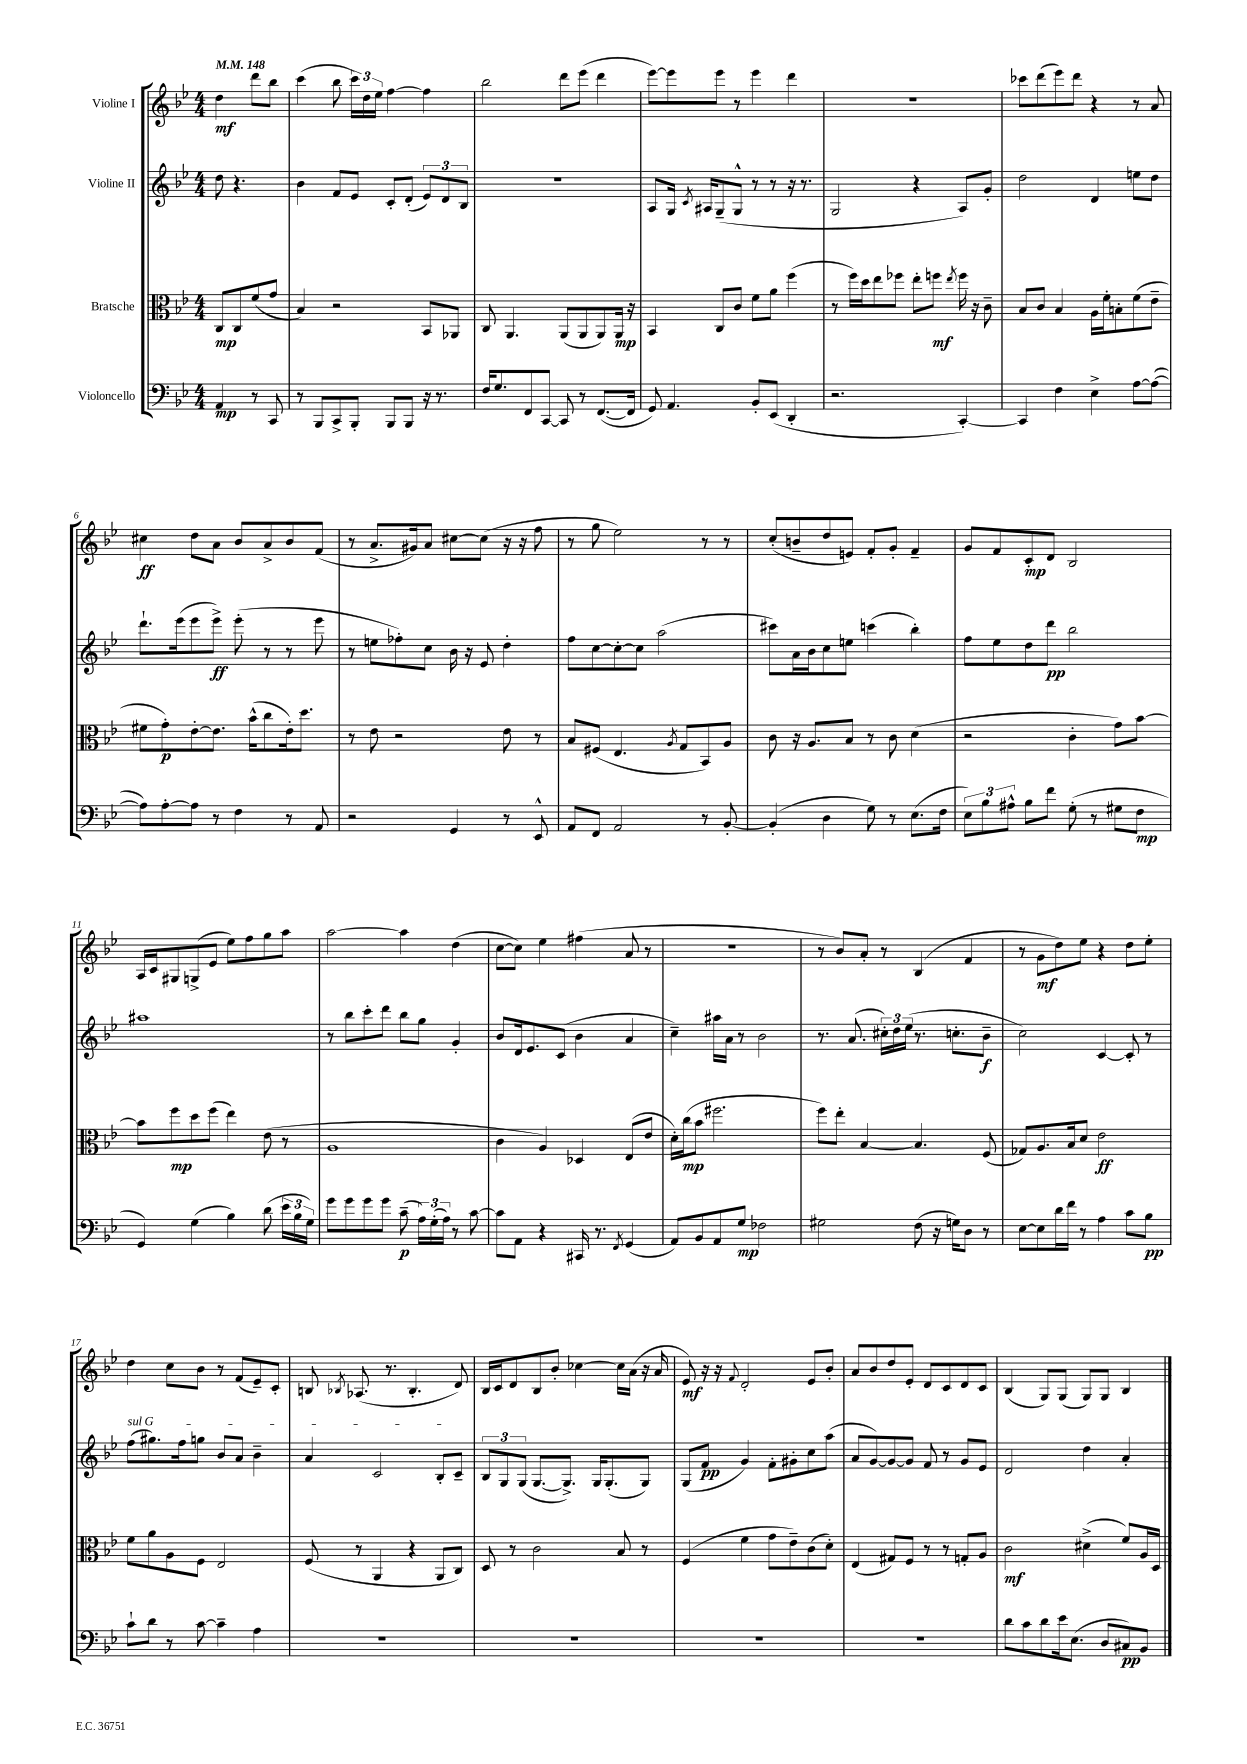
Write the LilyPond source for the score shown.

<<
\new StaffGroup <<
\new Staff = "s0" \with { instrumentName = "Violine I" } {
    \clef treble \key bes \major \numericTimeSignature \time 4/4 \partial 2 \tempo 4 = 148
    \autoBeamOff d''4\mf d'''8[ bes''8] |
    c'''4( bes''8 \tuplet 3/2 { c'''16[) d''16 ees''16] } f''4~ f''4 |
    bes''2 d'''8[ ees'''8]( d'''4 |
    ees'''8[~) ees'''8 ees'''8] r8 ees'''4 d'''4 |
    R1 |
    ces'''8[ d'''8( ees'''8) d'''8] r4 r8 a'8 |
    cis''4\ff d''8[ a'8] bes'8[ a'8-> bes'8 f'8]( |
    r8 a'8.[-> gis'16) a'8] cis''8[~ cis''8]( r16 r16 f''8 |
    r8 g''8 ees''2) r8 r8 |
    c''8[-.( b'8-- d''8 e'8]) f'8[-. g'8]-. f'4-- |
    g'8[ f'8 c'8-.\mp d'8] bes2 |
    a16[ c'16 gis8 g8->( ees'8] ees''8[) f''8 g''8 a''8] |
    a''2~ a''4 d''4( |
    c''8[~ c''8]) ees''4 fis''4( a'8 r8 |
    r1 |
    r8 bes'8[) a'8]-. r8 bes4( f'4 |
    r8 g'8[\mf d''8) ees''8] r4 d''8[ ees''8]-. |
    d''4 c''8[ bes'8] r8 f'8[( ees'8--) c'8]-. |
    b8 \acciaccatura { bes8 } aes8.( r8. bes4.-. d'8) |
    bes16[ c'16 d'8 bes8 bes'8]-. ces''4~ ces''16[ a'16]( r16 a'16 |
    ees'8\mf) r16 r16 \appoggiatura { f'8 } d'2-. ees'8[ bes'8]-. |
    a'8[ bes'8 d''8 ees'8]-. d'8[ c'8 d'8 c'8] |
    bes4( g8[) g8]( g8[) g8] bes4 \bar "|." |
}
\new Staff = "s1" \with { instrumentName = "Violine II" } {
    \clef treble \key bes \major \numericTimeSignature \time 4/4 \partial 2
    \autoBeamOff d''8 r4. |
    bes'4 f'8[ ees'8] c'8[-. d'8]-.( \tuplet 3/2 { ees'8[) d'8 bes8] } |
    r1 |
    a8[ g16] \acciaccatura { c'8 } ais16[ g8--( g8]-^ r8 r8 r16 r8. |
    g2 r4 a8[) g'8]-. |
    d''2 d'4 e''8[ d''8] |
    d'''8.[-! ees'''16( ees'''8 ees'''8]->\ff) ees'''8-.( r8 r8 ees'''8 |
    r8 e''8[ fes''8-.) c''8] bes'16 r16 ees'8 d''4-. |
    f''8[ c''8~ c''8~-. c''8] a''2( |
    cis'''8[) a'16 bes'16 c''8 e''8] c'''4( bes''4-.) |
    f''8[ ees''8 d''8 d'''8]\pp bes''2 |
    ais''1 |
    r8 bes''8[ c'''8-. d'''8] bes''8[ g''8] g'4-. |
    bes'8[ d'16 ees'8. c'8]( bes'4 a'4 |
    c''4--) ais''16[ a'16] r8 bes'2 |
    r8. a'8.( \tuplet 3/2 { cis''16[-.) d''16 ees''16]( } r8. c''8.[-. bes'8]--\f |
    c''2) c'4~ c'8-. r8 |
    \once \override TextSpanner.bound-details.left.text = \markup { \italic "sul G" } f''8[\startTextSpan( gis''8.) f''16 g''8] bes'8[ a'8] bes'4-- |
    a'4 c'2 bes8[-. c'8]--\stopTextSpan |
    \tuplet 3/2 { bes8[ g8 g8]( } g8.[~ g8.]->) g16[ g8.-.( g8]) |
    g8[( f'8]\pp g'4) f'8[-. gis'8-. c''8 a''8]( |
    a'8[ g'8~) g'8~ g'8] f'8 r8 g'8[ ees'8] |
    d'2 d''4 a'4-. \bar "|." |
}
\new Staff = "s2" \with { instrumentName = "Bratsche" } {
    \clef alto \key bes \major \numericTimeSignature \time 4/4 \partial 2
    \autoBeamOff c8[\mp c8 f'8( g'8] |
    bes4) r2 bes,8[ aes,8] |
    c8 a,4. a,8[( a,8 a,8) a,16]\mp r16 |
    bes,4 c8[ c'8] f'8[ a'8] f''4( |
    r8 f''16[) d''16 ees''8 fes''8] ees''8[-. f''8]\mf \acciaccatura { ees''8 } f''16 r16 c'8-- |
    bes8[ c'8] bes4 a16[ f'16-. b8-. f'8( ees'8]-- |
    fis'8[ g'8-.\p) ees'8~-. ees'8.] bes'16[-^( c''8 ees'16-.) d''8.] |
    r8 ees'8 r2 ees'8 r8 |
    bes8[ fis8]( ees4. \acciaccatura { a8 } g8[ bes,8) a8] |
    c'8 r16 a8.[ bes8] r8 c'8 d'4( |
    r2 c'4-. g'8[) bes'8]~ |
    bes'8[ f''8\mp d''8 f''8]( ees''4) ees'8( r8 |
    a1 |
    c'4 a4) des4 ees8[( ees'8] |
    d'16[-.) c''16\mp( bes'8] fis''2. |
    f''8[) ees''8]-. bes4~ bes4. f8( |
    ges8[) a8. bes16 d'8] ees'2\ff |
    f'8[ a'8 a8 f8] ees2 |
    f8( r8 a,4 r4 a,8[ c8]) |
    d8 r8 c'2 bes8 r8 |
    f4( f'4 g'8[ ees'8--) c'8( d'8]-.) |
    ees4( gis8[) f8] r8 r8 g8[-. a8] |
    c'2\mf dis'4->( f'8[) a16 d16] \bar "|." |
}
\new Staff = "s3" \with { instrumentName = "Violoncello" } {
    \clef bass \key bes \major \numericTimeSignature \time 4/4 \partial 2
    \autoBeamOff a,4\mp r8 c,8 |
    r8 bes,,8[ c,8-> bes,,8]-. bes,,8[ bes,,8] r16 r8. |
    f16[ g8. f,8 c,8]~ c,8 r8 f,8.[~( f,16] |
    g,8) a,4. bes,8[-. ees,8]( d,4-. |
    r2. c,4~-.) |
    c,4 f4 ees4-> a8[~ a8]~( |
    a8[) a8~-. a8] r8 f4 r8 a,8 |
    r2 g,4 r8 ees,8-^ |
    a,8[ f,8] a,2 r8 bes,8~-. |
    bes,4-.( d4 g8) r8 ees8.[( f16] |
    \tuplet 3/2 { ees8[) bes8 ais8]-^ } bes8[ f'8] g8-.( r8 gis8[ f8]\mp |
    g,4) g4( bes4) d'8( \tuplet 3/2 { ees'16[ bes16 g16]) } |
    g'8[ g'8 g'8 g'8] c'8--\p( \tuplet 3/2 { a16[) g16-.( a16]) } r8 c'8~ |
    c'8[ a,8] r4 cis,16 r8. \acciaccatura { f,8 } g,4( |
    a,8[) bes,8 a,8 g8]\mp fes2 |
    gis2 f8( r16 g16[) d8] r8 |
    ees8[~ ees8 d'16 f'16] r8 a4 c'8[ bes8]\pp |
    c'8[-! d'8] r8 c'8~ c'4-- a4 |
    R1 |
    R1 |
    R1 |
    R1 |
    d'8[ c'8 d'8 ees'16 ees8.]( d8[ cis8\pp) bes,8] \bar "|." |
}
>>
>>
